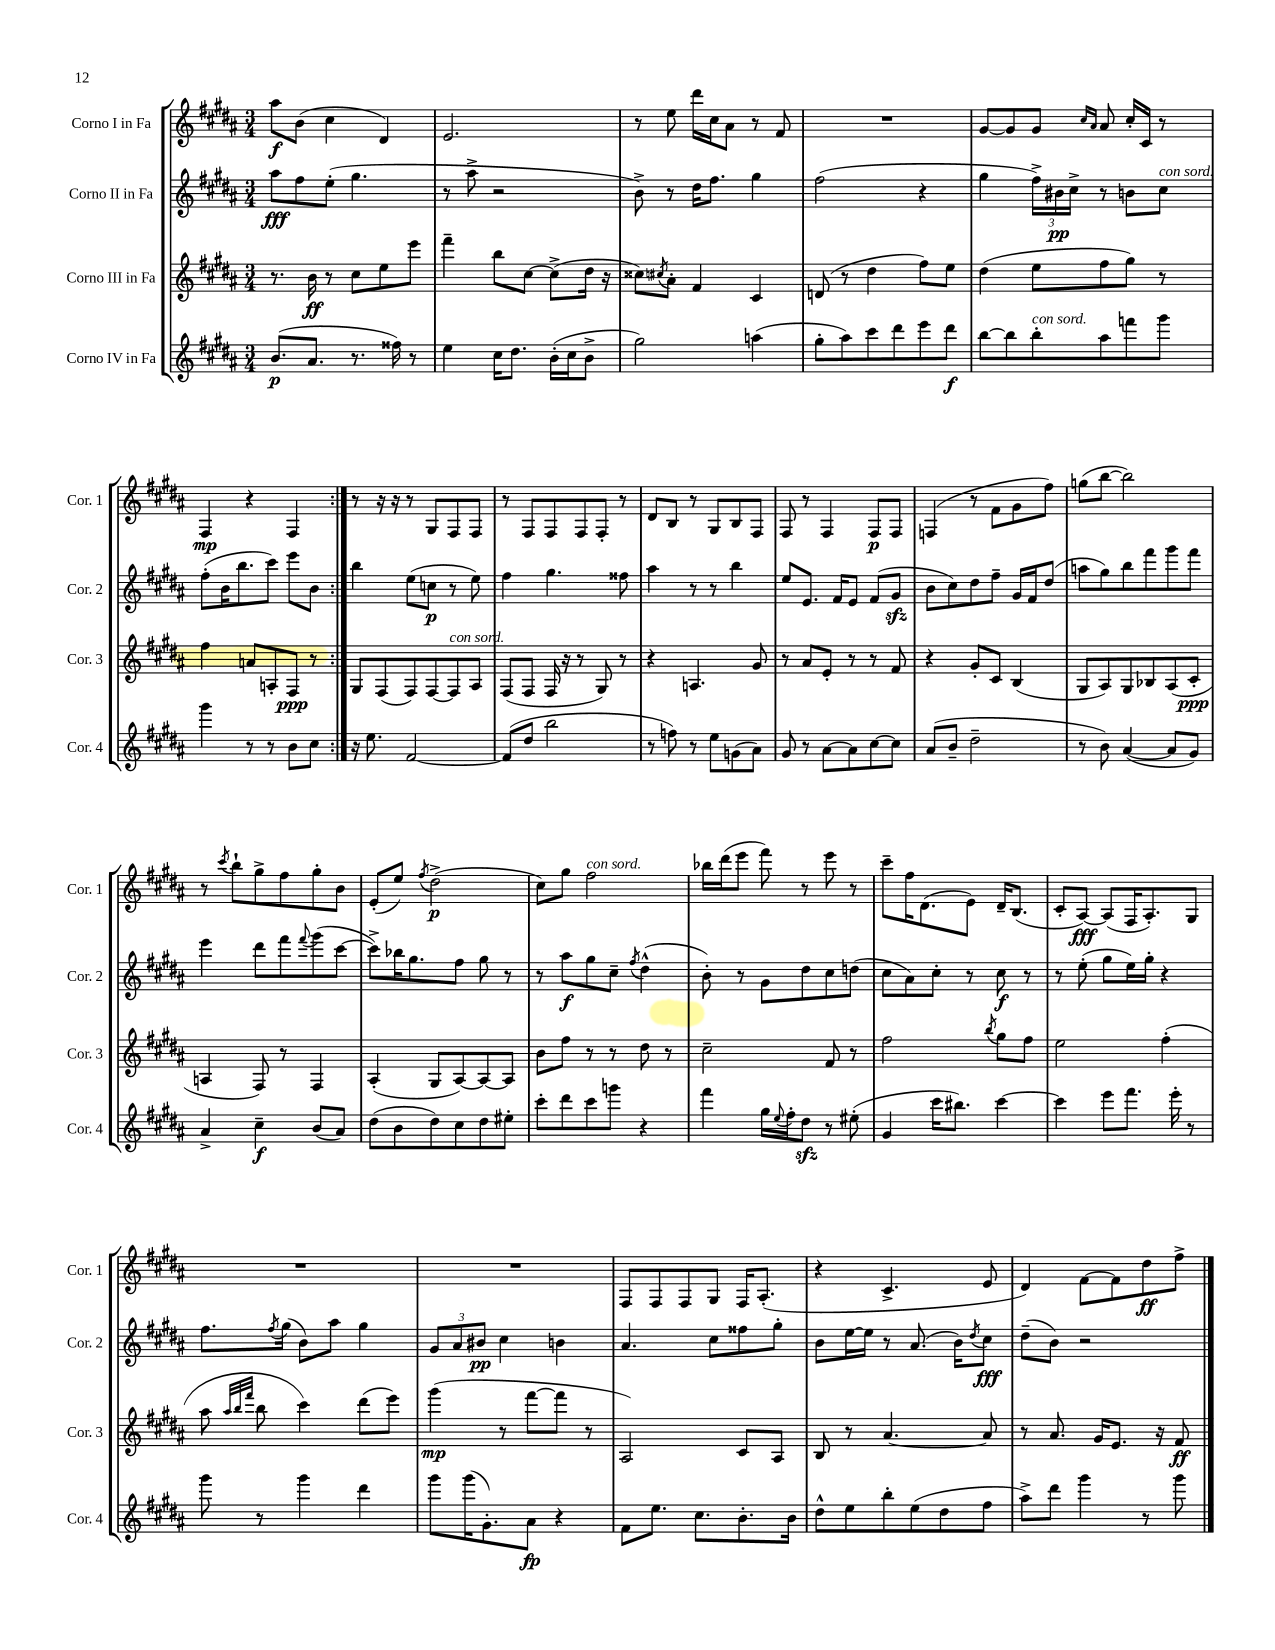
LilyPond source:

<<
\new StaffGroup <<
\new Staff = "s0" \with { instrumentName = "Corno I in Fa" shortInstrumentName = "Cor. 1" } {
    \clef treble \key b \major \numericTimeSignature \time 3/4
    \repeat volta 2 { ais''8\f b'8( cis''4 dis'4) |
    e'2. |
    r8 e''8 dis'''16 cis''16 ais'8 r8 fis'8 |
    R2. |
    gis'8~ gis'8 gis'8 \grace { cis''16 ais'16 } ais'8 cis''16-. cis'16 r8 |
    fis4\mp r4 fis4 | }
    r8 r16 r16 r8 gis8 fis8 fis8 |
    r8 fis8 fis8 fis8 fis8-. r8 |
    dis'8 b8 r8 gis8 b8 fis8 |
    fis8 r8 fis4 fis8\p fis8 |
    f4( r8 fis'8 gis'8 fis''8) |
    g''8( b''8~ b''2) |
    r8 \acciaccatura { cis'''8 } b''8-! gis''8-> fis''8 gis''8-. b'8 |
    e'8-.( e''8) \acciaccatura { fis''8 } dis''2->\p( |
    cis''8) gis''8 fis''2^\markup { \italic "con sord." } |
    bes''16 dis'''16( e'''8 fis'''8) r8 e'''8 r8 |
    cis'''8-- fis''16 dis'8.( e'8) dis'16-- b8.( |
    cis'8-. ais8~\fff) ais8( fis16 ais8.-.) gis8 |
    R2. |
    R2. |
    fis8 fis8 fis8 gis8 fis16 ais8.-.( |
    r4 cis'4.-> e'8 |
    dis'4) fis'8~ fis'8 dis''8\ff fis''8-> \bar "|." |
}
\new Staff = "s1" \with { instrumentName = "Corno II in Fa" shortInstrumentName = "Cor. 2" } {
    \clef treble \key b \major \numericTimeSignature \time 3/4
    \repeat volta 2 { ais''8\fff fis''8 e''8-.( gis''4. |
    r8 ais''8-> r2 |
    b'8->) r8 dis''16 fis''8. gis''4 |
    fis''2( r4 |
    gis''4 \tuplet 3/2 { fis''16->) bis'16\pp cis''16-> } r8 b'8 cis''8^\markup { \italic "con sord." } |
    fis''8-.( b'16 b''8. cis'''8) e'''8 b'8 | }
    b''4 e''8( c''8\p r8 e''8) |
    fis''4 gis''4. fisis''8 |
    ais''4 r8 r8 b''4 |
    e''8 e'8. fis'16 e'8 fis'8( gis'8\sfz |
    b'8 cis''8) dis''8 fis''8-- gis'16 fis'16 dis''8( |
    a''8 gis''8) b''8 fis'''8 gis'''8 fis'''8 |
    e'''4 dis'''8 fis'''8 \appoggiatura { fis'''8 } gis'''8( cis'''8~ |
    cis'''8->) bes''16 gis''8. fis''8 gis''8 r8 |
    r8 ais''8\f gis''8 cis''8-- \acciaccatura { fis''8 } dis''4-^( |
    b'8-.) r8 gis'8 dis''8 cis''8 d''8( |
    cis''8 ais'8) cis''8-. r8 cis''8\f r8 |
    r8 e''8-.( gis''8 e''16) gis''16-. r4 |
    fis''8. \acciaccatura { fis''8 } gis''16( b'8) ais''8 gis''4 |
    \tuplet 3/2 { gis'8 ais'8 bis'8\pp } cis''4 b'4 |
    ais'4. cis''8 fisis''8 gis''8-. |
    b'8 e''16~ e''16 r8 ais'8.( b'16) \acciaccatura { dis''8 } cis''8\fff |
    dis''8--( b'8) r2 \bar "|." |
}
\new Staff = "s2" \with { instrumentName = "Corno III in Fa" shortInstrumentName = "Cor. 3" } {
    \clef treble \key b \major \numericTimeSignature \time 3/4
    \repeat volta 2 { r8. b'16\ff r8 cis''8 e''8 e'''8 |
    fis'''4-- b''8 cis''8~ cis''8->( dis''16 r16 |
    cisis''8) \acciaccatura { cis''8 } ais'8-. fis'4 cis'4 |
    d'8( r8 dis''4 fis''8) e''8 |
    dis''4( e''8 fis''8 gis''8) r8 |
    fis''4 a'8 a8-. fis8\ppp r8 | }
    gis8 fis8( fis8) fis8~ fis8^\markup { \italic "con sord." } ais8 |
    fis8( fis8 fis16 r16 r8 gis8) r8 |
    r4 a4. gis'8 |
    r8 ais'8 e'8-. r8 r8 fis'8 |
    r4 gis'8-. cis'8 b4( |
    gis8 ais8) gis8 bes8 ais8( cis'8-.\ppp |
    a4 fis8) r8 fis4 |
    ais4-.( gis8 ais8~) ais8~ ais8 |
    b'8 fis''8 r8 r8 dis''8 r8 |
    cis''2-- fis'8 r8 |
    fis''2 \acciaccatura { b''8 } gis''8 fis''8 |
    e''2 fis''4-.( |
    ais''8 \grace { ais''32 b''32 fis'''32 } b''8 cis'''4) dis'''8( e'''8) |
    gis'''4\mp( r8 fis'''8~ fis'''8 r8 |
    ais2) cis'8 ais8 |
    b8 r8 ais'4.~ ais'8 |
    r8 ais'8. gis'16 e'8. r16 fis'8\ff \bar "|." |
}
\new Staff = "s3" \with { instrumentName = "Corno IV in Fa" shortInstrumentName = "Cor. 4" } {
    \clef treble \key b \major \numericTimeSignature \time 3/4
    \repeat volta 2 { b'8.\p( ais'8. r8. fisis''16) r8 |
    e''4 cis''16 dis''8. b'16-.( cis''16 b'8-> |
    gis''2) a''4( |
    gis''8-. ais''8) cis'''8 dis'''8 e'''8 dis'''8\f |
    b''8~ b''8 b''8-.^\markup { \italic "con sord." } ais''8 f'''8 gis'''8 |
    gis'''4 r8 r8 b'8 cis''8 | }
    r16 e''8. fis'2~ |
    fis'8( dis''8 b''2 |
    r8 f''8) r8 e''8 g'8( ais'8) |
    gis'8 r8 ais'8~ ais'8 cis''8~ cis''8 |
    ais'8( b'8-- dis''2-- |
    r8 b'8) ais'4~( ais'8 gis'8) |
    ais'4-> cis''4--\f b'8( ais'8) |
    dis''8( b'8 dis''8) cis''8 dis''8 eis''8-. |
    cis'''8-. dis'''8 cis'''8 g'''8 r4 |
    fis'''4 gis''16 \appoggiatura { e''8 } fis''16-. dis''8\sfz r8 eis''8-.( |
    gis'4 cis'''16 bis''8.) cis'''4~ |
    cis'''4 e'''8 fis'''8. e'''16-. r8 |
    gis'''8 r8 gis'''4 dis'''4 |
    gis'''8 gis'''16( gis'8.-.) ais'8\fp r4 |
    fis'8 e''8. cis''8. b'8.-. b'16 |
    dis''8-^ e''8 b''8-. e''8( dis''8 fis''8 |
    ais''8->) dis'''8 gis'''4 r8 gis'''8 \bar "|." |
}
>>
>>
\layout { \context { \Score \remove "Bar_number_engraver" } }
